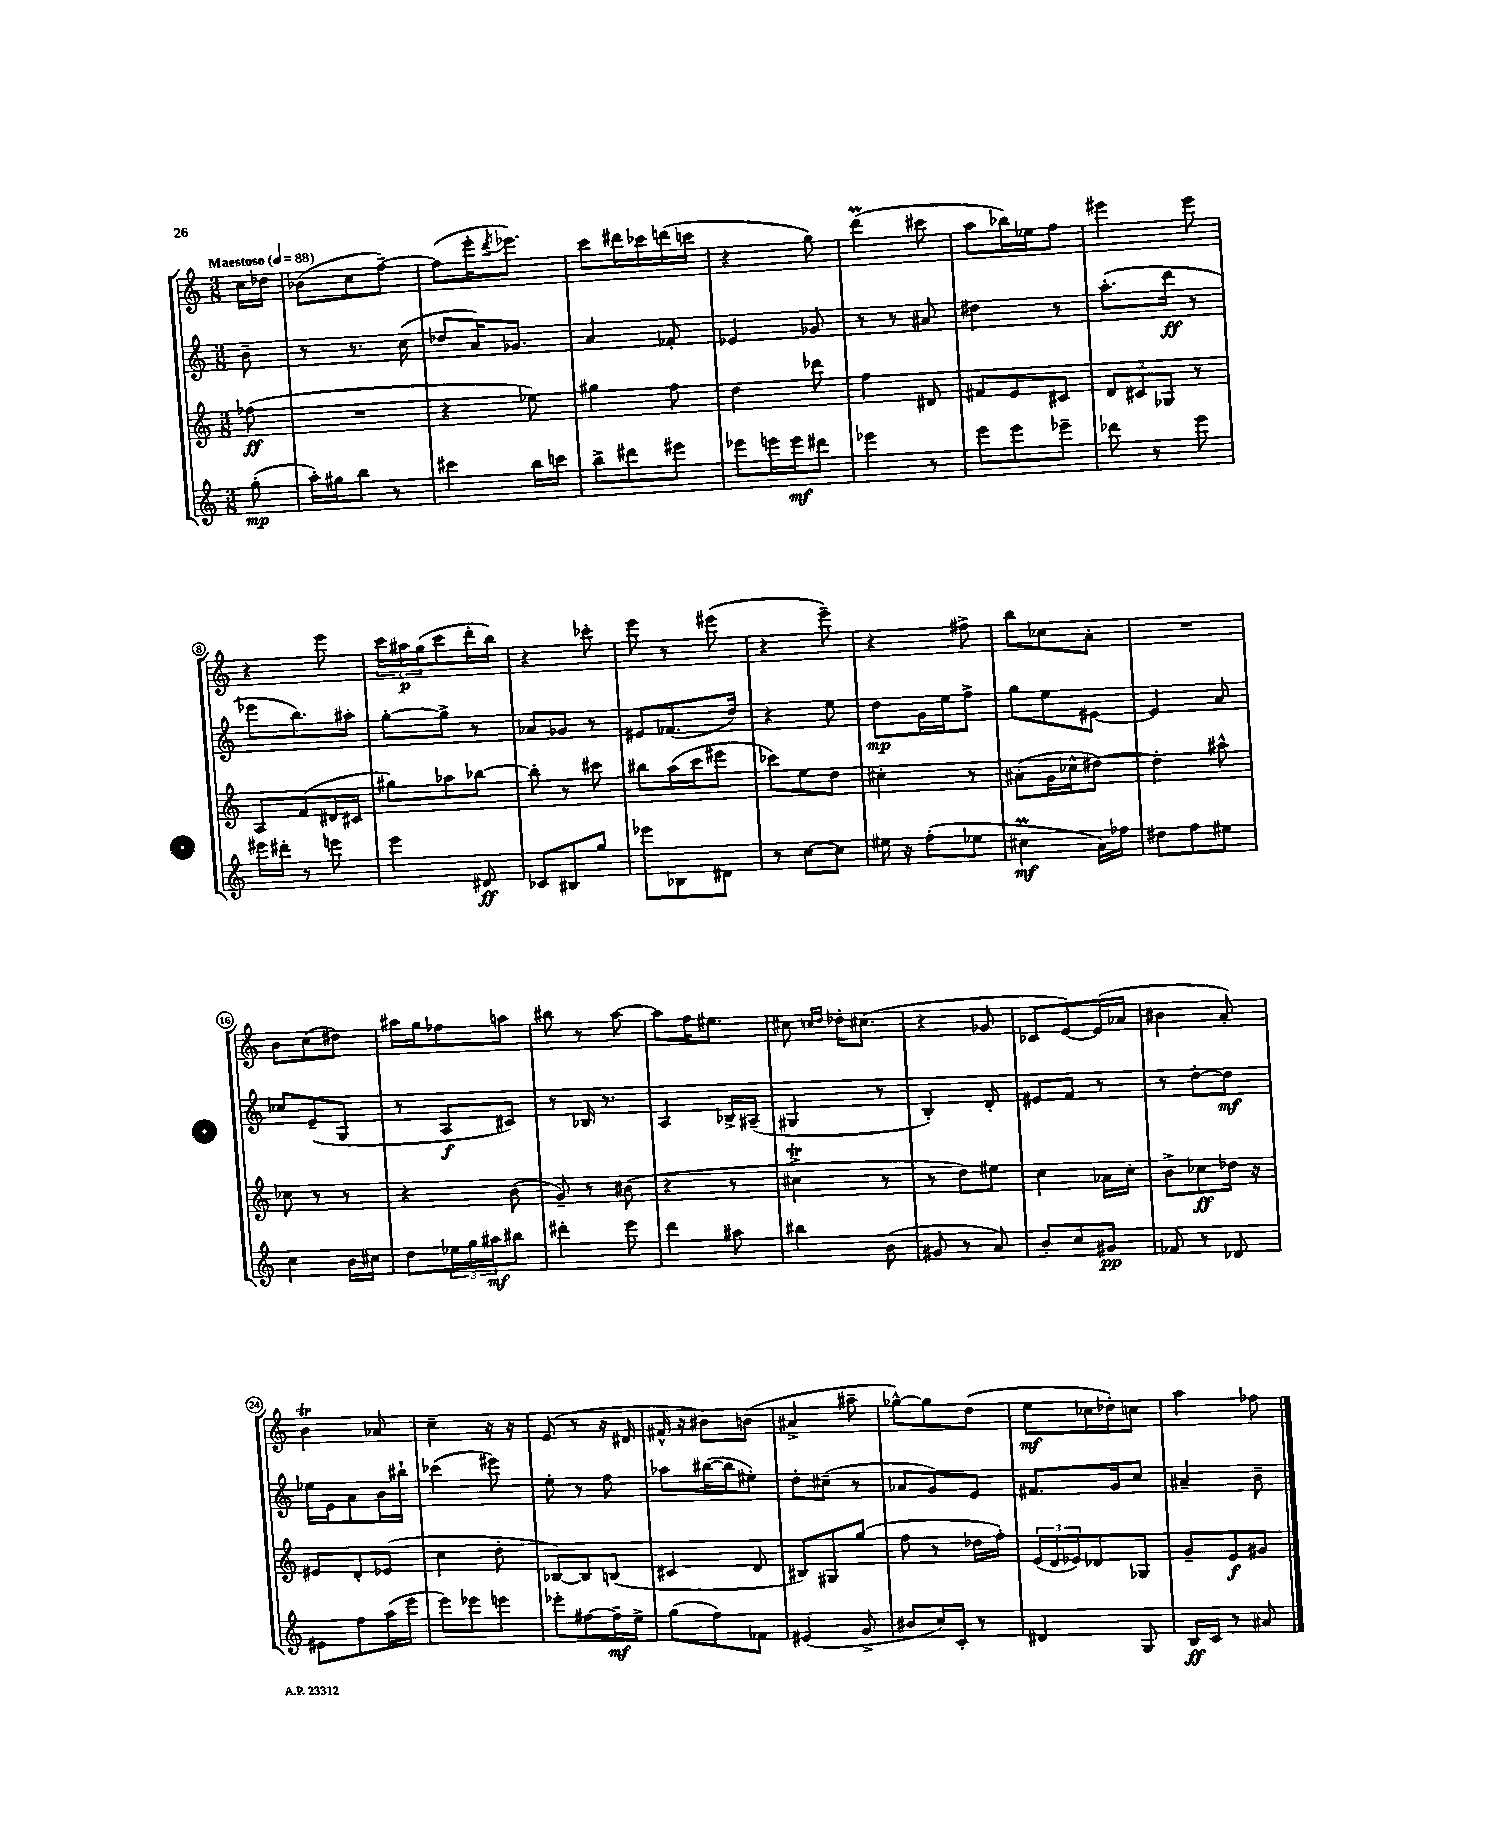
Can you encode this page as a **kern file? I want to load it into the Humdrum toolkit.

**kern	**dynam	**kern	**dynam	**kern	**dynam	**kern	**dynam
*part4	*part4	*part3	*part3	*part2	*part2	*part1	*part1
*staff4	*staff4	*staff3	*staff3	*staff2	*staff2	*staff1	*staff1
*clefG2	*	*clefG2	*	*clefG2	*	*clefG2	*
*k[]	*	*k[]	*	*k[]	*	*k[]	*
*M3/8	*	*M3/8	*	*M3/8	*	*M3/8	*
*MM88	*	*MM88	*	*MM88	*	*MM88	*
=	=	=	=	=	=	=	=
!	!	!	!	!	!	!LO:TX:a:B:t=Maestoso	!
(8gg'\	mp	(8ff-X\	ff	8b~\	.	16cc\LL	.
.	.	.	.	.	.	16dd-X\JJ	.
=1	=1	=1	=1	=1	=1	=1	=1
16aa'\LL)	.	4.r	.	8r	.	(8b-X\L	.
16gg#X\J	.	.	.	.	.	.	.
8bb\J	.	.	.	8.r	.	8cc\	.
8r	.	.	.	.	.	[8ff~\J)	.
.	.	.	.	(16cc\	.	.	.
=2	=2	=2	=2	=2	=2	=2	=2
4ccc#X\	.	4r	.	8dd-X/L	.	(8ff\L]	.
.	.	.	.	16a/K)	.	16eee'\K	.
.	.	.	.	.	.	8qddd/	.
.	.	.	.	8.g-X/J	.	8.eee-X\J)	.
16bb\LL	.	8ee-X\)	.	.	.	.	.
16cccn\JJ	.	.	.	.	.	.	.
=3	=3	=3	=3	=3	=3	=3	=3
8bb^\L	.	4gg#X\	.	4a/	.	8ccc\L	.
8ddd#X\	.	.	.	.	.	16ddd#X\L	.
.	.	.	.	.	.	16ccc-X\	.
8eee#X\J	.	8ff\	.	8f-X'/	.	(16dddn\	.
.	.	.	.	.	.	16cccn\JJ	.
=4	=4	=4	=4	=4	=4	=4	=4
8eee-X\L	.	4dd\	.	4e-X/	.	4r	.
16eeen\L	.	.	.	.	.	.	.
16eee\J	mf	.	.	.	.	.	.
8ddd#X\J	.	8ddd-X\	.	8g-X/	.	8gg\)	.
=5	=5	=5	=5	=5	=5	=5	=5
4eee-X\	.	4ff\	.	8r	.	(4dddM\	.
.	.	.	.	8r	.	.	.
8r	.	8d#X/	.	8a#X/	.	8ccc#X\	.
=6	=6	=6	=6	=6	=6	=6	=6
8eee\L	.	8f#X/L	.	4dd#X\	.	8aa\L	.
8eee\	.	8e/	.	.	.	16bb-X\L)	.
.	.	.	.	.	.	16ee-X\J	.
8eee-X~\J	.	8c#X/J	.	8r	.	8ff\J	.
=7	=7	=7	=7	=7	=7	=7	=7
8ddd-X\	.	12d/L	.	(8.aa'\L	.	4eee#X\	.
.	.	12c#X/	.	.	.	.	.
8r	.	.	.	.	.	.	.
.	.	12G-X/J	.	.	.	.	.
.	.	.	.	16ddd\Jk	ff	.	.
8eee\	.	8r	.	8r	.	8eee#\	.
!!LO:LB:g=z
=8	=8	=8	=8	=8	=8	=8	=8
16eee#X\LL	.	8A/L	.	8eee-X\L	.	4r	.
16ddd#X'\JJ	.	.	.	.	.	.	.
8r	.	(8f/	.	8.bb\)	.	.	.
8eeen\	.	16d#X/L	.	.	.	8eee\	.
.	.	16c#X/JJ	.	16aa#X'\Jk	.	.	.
=9	=9	=9	=9	=9	=9	=9	=9
4eee\	.	8gg#X\L)	.	[8gg'\L	.	24ccc\LL	.
.	.	.	.	.	.	24aa#X\	p
.	.	.	.	.	.	(24gg\J	.
.	.	8aa-X\	.	8gg^\J]	.	8ccc\	.
8d#X/	ff	[8bb-X\J	.	8r	.	16ddd'\L	.
.	.	.	.	.	.	16bb\JJ)	.
=10	=10	=10	=10	=10	=10	=10	=10
8c-X/L	.	8bb-'\]	.	8a-X/L	.	4r	.
8B#X/	.	8r	.	8g-X/J	.	.	.
8gg/J	.	8ccc#X\	.	8r	.	8ccc-X'\	.
=11	=11	=11	=11	=11	=11	=11	=11
8eee-X\L	.	8bb#X\L	.	8e#X/L	.	8eee\	.
8B-X\	.	(16aa\L	.	(8.f-X/	.	8r	.
.	.	16ccc\J	.	.	.	.	.
8d#X\J	.	8eee#X\J	.	.	.	(8eee#X\	.
.	.	.	.	16dd/Jk)	.	.	.
=12	=12	=12	=12	=12	=12	=12	=12
8r	.	8ccc-X\L)	.	4r	.	4r	.
[8cc\L	.	8ee\	.	.	.	.	.
8cc\J]	.	8dd\J	.	8ee\	.	8eee~\)	.
=13	=13	=13	=13	=13	=13	=13	=13
16ee#X\	.	4cc#X'\	.	8dd\L	mp	4r	.
16r	.	.	.	.	.	.	.
(8ff'\L	.	.	.	16g\L	.	.	.
.	.	.	.	16ee\J	.	.	.
8ee-X\J	.	8r	.	8ff^\J	.	8ff#X^\	.
=14	=14	=14	=14	=14	=14	=14	=14
4cc#Xm\	mf	(8a#X'\L	.	8gg\L	.	8bb\L	.
.	.	16g\L	.	8ee\	.	8cc-X\	.
.	.	16cc-X^^\J	.	.	.	.	.
16a\LL)	.	[8dd#X\J)	.	[8e#X\J	.	8a'\J	.
16ff-X\JJ	.	.	.	.	.	.	.
=15	=15	=15	=15	=15	=15	=15	=15
8dd#X\L	.	4dd#'\]	.	4e#/]	.	4.r	.
8ff\	.	.	.	.	.	.	.
8ee#X\J	.	8aa#X^^\	.	8a/	.	.	.
!!LO:LB:g=z
=16	=16	=16	=16	=16	=16	=16	=16
4cc\	.	8cc-X\	.	8cc-X/L	.	8b\L	.
.	.	8r	.	(8e~/	.	(8cc\	.
16b\LL	.	8r	.	8G/J	.	8dd#X\J)	.
16cc#X\JJ	.	.	.	.	.	.	.
=17	=17	=17	=17	=17	=17	=17	=17
8dd\L	.	4r	.	8r	.	16aa#X\LL	.
.	.	.	.	.	.	16gg\J	.
24ee-X\L	.	.	.	8A/L	f	8ff-X\	.
24gg\	.	.	.	.	.	.	.
24aa#X\J	mf	.	.	.	.	.	.
8bb#X\J	.	(8b\	.	8c#X/J)	.	8aan\J	.
=18	=18	=18	=18	=18	=18	=18	=18
4ddd#X'\	.	8g~/)	.	8r	.	8bb#X\	.
.	.	8r	.	16B-X/	.	8r	.
.	.	.	.	8.r	.	.	.
8eee\	.	(8b#X\	.	.	.	[8aa\	.
=19	=19	=19	=19	=19	=19	=19	=19
4ddd\	.	4r	.	4A/	.	8aa\L]	.
.	.	.	.	.	.	16ff\K	.
.	.	.	.	.	.	8.ee#X\J	.
8aa#X\	.	8r	.	16B-X^/LL	.	.	.
.	.	.	.	(16A#X~/JJ	.	.	.
=20	=20	=20	=20	=20	=20	=20	=20
4bb#X\	.	4cc#Xt^\	.	4G#X/	.	8cc#X\	.
.	.	.	.	.	.	16qqccn/LL	.
.	.	.	.	.	.	16qqdd/JJ	.
.	.	.	.	.	.	16dd-X'\KL	.
.	.	.	.	.	.	(8.cc#X\J	.
(8b\	.	8r	.	8r	.	.	.
=21	=21	=21	=21	=21	=21	=21	=21
8g#X/	.	8r	.	4B'/)	.	4r	.
8r	.	8dd\L)	.	.	.	.	.
8a/)	.	8ee#X\J	.	8d'/	.	8g-X/	.
=22	=22	=22	=22	=22	=22	=22	=22
8b'/L	.	4cc\	.	8e#X/L	.	8c-X/L	.
8cc/	.	.	.	8f/J	.	[8e/)	.
8g#X/J	pp	16a-X\LL	.	8r	.	(16e/L]	.
.	.	16cc'\JJ	.	.	.	16a-X/JJ	.
=23	=23	=23	=23	=23	=23	=23	=23
8f-X/	.	8b^\L	.	8r	.	4b#X\	.
8r	.	8cc-X\	ff	[8dd'\L	.	.	.
8d-X/	.	16dd-X\Jk	.	8dd\J]	mf	8a'/)	.
.	.	16r	.	.	.	.	.
!!LO:LB:g=z
=24	=24	=24	=24	=24	=24	=24	=24
8e#X\L	.	8e#X/L	.	16ee-X\LL	.	4bt\	.
.	.	.	.	16e\J	.	.	.
8ff\	.	8d'/	.	8a\	.	.	.
(16aa\L	.	(8e-X/J	.	16b\L	.	8a-X/	.
16eee\JJ	.	.	.	16bb#X`\JJ	.	.	.
=25	=25	=25	=25	=25	=25	=25	=25
8eee\L)	.	4cc\	.	(4ccc-X\	.	4cc~\	.
8eee-X\	.	.	.	.	.	.	.
8eeen\J	.	8dd'\	.	8eee#X\)	.	16r	.
.	.	.	.	.	.	16r	.
=26	=26	=26	=26	=26	=26	=26	=26
8eee-X'\L	.	[8B-X/L)	.	8ee'\	.	(8e/	.
[8ff#X\	.	8B-/]	.	8r	.	8r	.
16ff#~\L]	mf	(8Bn/J	.	8ff\	.	16r	.
16ee^\JJ	.	.	.	.	.	16d#X/	.
=27	=27	=27	=27	=27	=27	=27	=27
(8gg\L	.	4c#X/	.	8aa-X\L	.	16f#X^^/	.
.	.	.	.	.	.	16r	.
8ff\)	.	.	.	([16bb#X\L	.	8b#X\L)	.
.	.	.	.	16bb#\J]	.	.	.
8f-X\J	.	8d/	.	8ee#X'\J)	.	(8bn\J	.
=28	=28	=28	=28	=28	=28	=28	=28
(4e#X/	.	8B#X/L)	.	8dd'\L	.	4a#X^/	.
.	.	8G#X/	.	(8cc#X~\J	.	.	.
8g^/	.	(8gg/J	.	8r	.	8aa#X~\	.
=29	=29	=29	=29	=29	=29	=29	=29
8b#X/L	.	8ff\	.	8a-X/L	.	[8gg-X^^\L)	.
16cc/L)	.	8r	.	8g/)	.	8gg-\]	.
16c'/JJ	.	.	.	.	.	.	.
8r	.	16dd-X\LL	.	8e/J	.	(8dd\J	.
.	.	16ff'\JJ)	.	.	.	.	.
=30	=30	=30	=30	=30	=30	=30	=30
4d#X/	.	(24e/LL	.	8.f#X/L	.	8ee\L	mf
.	.	24d/	.	.	.	.	.
.	.	24e-X/J)	.	.	.	.	.
.	.	8d-X/	.	.	.	16cc-X\L	.
.	.	.	.	16g/k	.	16dd-X'\J)	.
8G/	.	8G-X/J	.	8cc/J	.	8ccn\J	.
=31	=31	=31	=31	=31	=31	=31	=31
16B/LL	ff	8g~/L	.	4a#X~/	.	4aa\	.
16c/JJ	.	.	.	.	.	.	.
8r	.	8e/	f	.	.	.	.
8a#X/	.	8g#X/J	.	8b~\	.	8ff-X\	.
==	==	==	==	==	==	==	==
*-	*-	*-	*-	*-	*-	*-	*-
